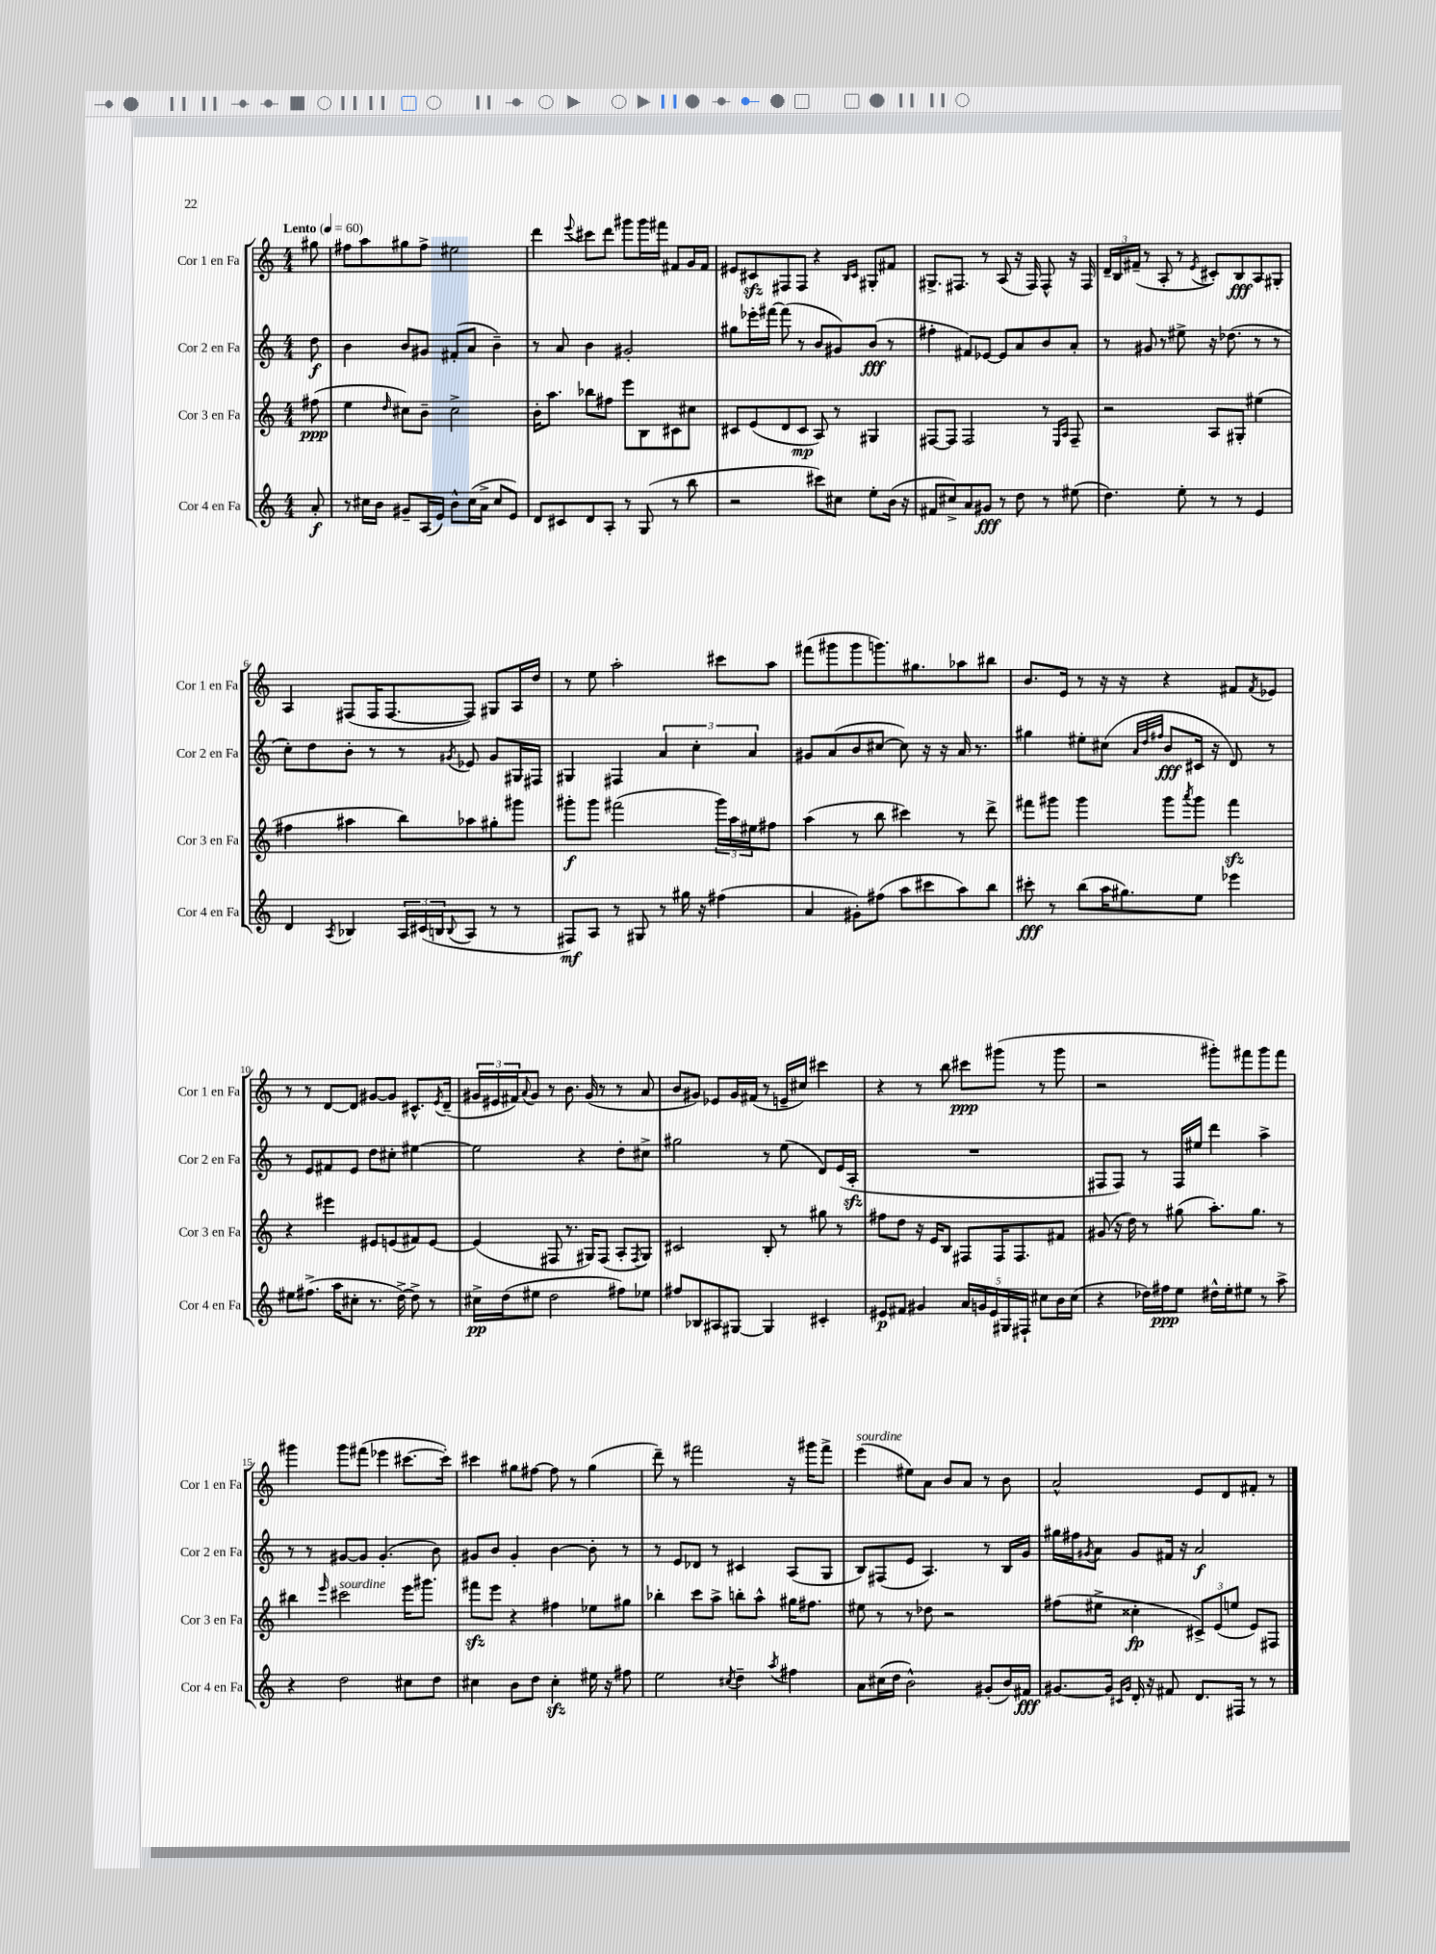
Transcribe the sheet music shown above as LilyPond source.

<<
\new StaffGroup <<
\new Staff = "s0" \with { instrumentName = "Cor 1 en Fa" shortInstrumentName = "Cor 1 en Fa" } {
    \clef treble \key c \major \numericTimeSignature \time 4/4 \partial 8 \tempo "Lento" 4 = 60
    gis''8 |
    fis''8 a''8 gis''8 fis''8-> eis''2 |
    d'''4 \appoggiatura { e'''8 } cis'''8 d'''8 gis'''8 gis'''16 fis'''16 fis'8 g'16 fis'16 |
    eis'8 cis'8\sfz fis8 fis8 r4 \grace { b16 cis'16 } gis8-. fis'8 |
    gis8.-> fis8. r8 a8( r16 fis16) fis8-^ r16 fis16 |
    \tuplet 3/2 { d'16-- b16 fis'16--( } r8 a8-. r8 \acciaccatura { e'8 } cis'8-.) b8\fff a8 gis8-. |
    a4 fis8( fis16 fis8.~ fis8) gis8 a16 d''16 |
    r8 e''8 a''2-. cis'''8 a''8 |
    fis'''8( gis'''8 gis'''8 g'''8.) gis''8. aes''8 bis''8 |
    b'8. e'16 r8 r16 r16 r4 fis'8 \acciaccatura { fis'8 } ees'8 |
    r8 r8 d'8~ d'8 gis'8~ gis'8 cis'8.-^ \acciaccatura { e'8 } d'16--( |
    \tuplet 3/2 { gis'16 eis'16 fis'16) } \appoggiatura { a'8 } gis'8 r8 b'8. gis'16( r8 r8 a'8 |
    b'8 gis'8) ees'8 gis'16 fis'16( r8 e'16-- cis''16) cis'''4 |
    r4 r8 b''8 cis'''8\ppp gis'''8( r8 gis'''8 |
    r2 gis'''8-.) fis'''8 gis'''8 fis'''8 |
    gis'''4 gis'''8 fis'''8( ees'''4 cis'''8.~ cis'''16-.) |
    cis'''4 gis''8 fis''8~ fis''8 r8 gis''4( |
    d'''8--) r8 fis'''2 r16 gis'''16 fis'''8-> |
    e'''4^\markup { \italic "sourdine" }( eis''8) a'8 b'8 a'8 r8 b'8 |
    a'2-^ e'8 d'8 fis'8-. r8 \bar "|." |
}
\new Staff = "s1" \with { instrumentName = "Cor 2 en Fa" shortInstrumentName = "Cor 2 en Fa" } {
    \clef treble \key c \major \numericTimeSignature \time 4/4 \partial 8
    d''8\f |
    b'4 b'8 gis'8 fis'8-.( a'8 b'4--) |
    r8 a'8 b'4 gis'2-. |
    gis''8 ees'''16-. fis'''16~ fis'''8( r8 b'8 gis'8) b'8\fff( r8 |
    fis''4-. fis'8) ees'8~ ees'8 a'8 b'8 a'8-. |
    r8 gis'8 r8 eis''8-> r16 des''8.( r8 r8 |
    c''8-.) d''8 b'8-. r8 r8 \acciaccatura { gis'8 } ees'8 gis'8 gis16 fis16 |
    gis4 fis4 \tuplet 3/2 { a'4 c''4-. a'4 } |
    gis'8 a'8( b'8 cis''8~ cis''8) r16 r16 a'16 r8. |
    gis''4 eis''8-. cis''8( \grace { a'32 d''32 fis''32 } b'8\fff cis'16 r16 d'8) r8 |
    r8 e'8 fis'8 e'8 d''8 cis''8-. eis''4~ |
    eis''2 r4 d''8-. cis''8-> |
    gis''2 r8 e''8( d'8) e'16( a16-.\sfz |
    R1 |
    fis8 fis8) r8 fis16 eis''16 d'''4 a''4-> |
    r8 r8 gis'8~ gis'8 gis'4.-.( b'8) |
    gis'8 b'8 gis'4-. b'4~ b'8-. r8 |
    r8 e'8 des'8 r8 cis'4 a8( g8 |
    b8) fis8( e'8 a4.) r8 b16 g'16 |
    gis''16 fis''16 \acciaccatura { gis'8 } a'8 gis'8 fis'16 r16 a'2\f \bar "|." |
}
\new Staff = "s2" \with { instrumentName = "Cor 3 en Fa" shortInstrumentName = "Cor 3 en Fa" } {
    \clef treble \key c \major \numericTimeSignature \time 4/4 \partial 8
    fis''8\ppp( |
    e''4 \grace { d''16 } cis''8) b'8-- cis''2-> |
    b'16-. a''8. bes''8 fis''8 e'''8 b8 cis'8 cis''8 |
    cis'8 e'8( d'8 cis'8\mp a8) r8 gis4 |
    fis8~ fis8 fis2 r8 \grace { e16 a16 } fis8-- |
    r2 a8 gis8-. eis''4( |
    fis''4 ais''4 b''8) aes''8 gis''8-. gis'''8 |
    gis'''8-.\f gis'''8 fis'''2( \tuplet 3/2 { gis'''16) a''16 eis''16 } fis''8 |
    a''4( r8 b''8 cis'''4) r8 d'''8-> |
    fis'''8 gis'''8 gis'''4 gis'''8 \acciaccatura { a'''8 } gis'''8 fis'''4\sfz |
    r4 eis'''4 eis'8 e'8( fis'8) e'8~ |
    e'4( fis8 r8. gis16) fis8( a8-. \acciaccatura { fis8 } gis8) |
    cis'2 b8-. r8 gis''8 r8 |
    fis''8 d''8 r16 e'16 b8 fis8 fis16 fis8. fis'8 |
    gis'8( r16 d''16) r8 gis''8( a''8.-.) gis''8. r8 |
    bis''4 \grace { e'''16 } cis'''2^\markup { \italic "sourdine" } e'''16 gis'''8. |
    fis'''8\sfz e'''8 r4 fis''4 ees''8 gis''8 |
    bes''4-. c'''8 a''8-> b''8-. a''8-^ gis''16 fis''8. |
    eis''8 r8 r8 des''8 r2 |
    fis''8( eis''8-> cisis''4-.\fp \tuplet 3/2 { cis'8->) e'8( e''8 } e'8) fis8 \bar "|." |
}
\new Staff = "s3" \with { instrumentName = "Cor 4 en Fa" shortInstrumentName = "Cor 4 en Fa" } {
    \clef treble \key c \major \numericTimeSignature \time 4/4 \partial 8
    a'8-.\f |
    r8 cis''16 b'16 gis'8-- a16( e'16) b'8-^ cis''16( a'16-> cis''8 e'8) |
    d'8 cis'8 d'8 a8-. r8 g8( r8 b''8 |
    r2 cis'''8) cis''8 e''8-. b'16( r16 |
    fis'8 cis''8->) a'8 gis'8\fff r8 d''8 r8 eis''8( |
    d''4.) e''8-. r8 r8 e'4 |
    d'4 \acciaccatura { a8 } bes4 \tuplet 3/2 { a16 cis'16( b16 } \appoggiatura { b8 } a8 r8 r8 |
    fis8\mf) a8 r8 gis8 r8 gis''16 r16 fis''4( |
    a'4 gis'8-.) fis''8( a''8 cis'''8 a''8) b''8 |
    cis'''8-.\fff r8 b''8( a''16 gis''8.) e''8 ees'''4 |
    eis''8 fis''8.->( a''16 cis''8-. r8. d''16~->) d''8-> r8 |
    cis''16->\pp d''16( eis''8 d''2 fis''8) ees''8 |
    fis''8 bes8 ais8 gis8~ gis4 cis'4-. |
    eis'8\p fis'8 gis'4 \tuplet 5/4 { a'16 g'16 eis'16 gis16 fis16-! } cis''8 b'16 cis''16( |
    r4 des''16) fis''16\ppp e''8 dis''16-^ e''16-. eis''8 r8 a''8-> |
    r4 d''2 cis''8 d''8 |
    cis''4 b'8 d''8 cis''4-.\sfz eis''16 r16 fis''8 |
    e''2 \acciaccatura { cis''8 } d''4-- \acciaccatura { a''8 } fis''4 |
    a'8 cis''16( d''16 b'2-^) gis'8-.( b'16) fis'16\fff |
    gis'8.~ gis'16 \grace { cis'16 gis'16 } d'16-. r16 fis'8 d'8. fis16 r8 r8 \bar "|." |
}
>>
>>
